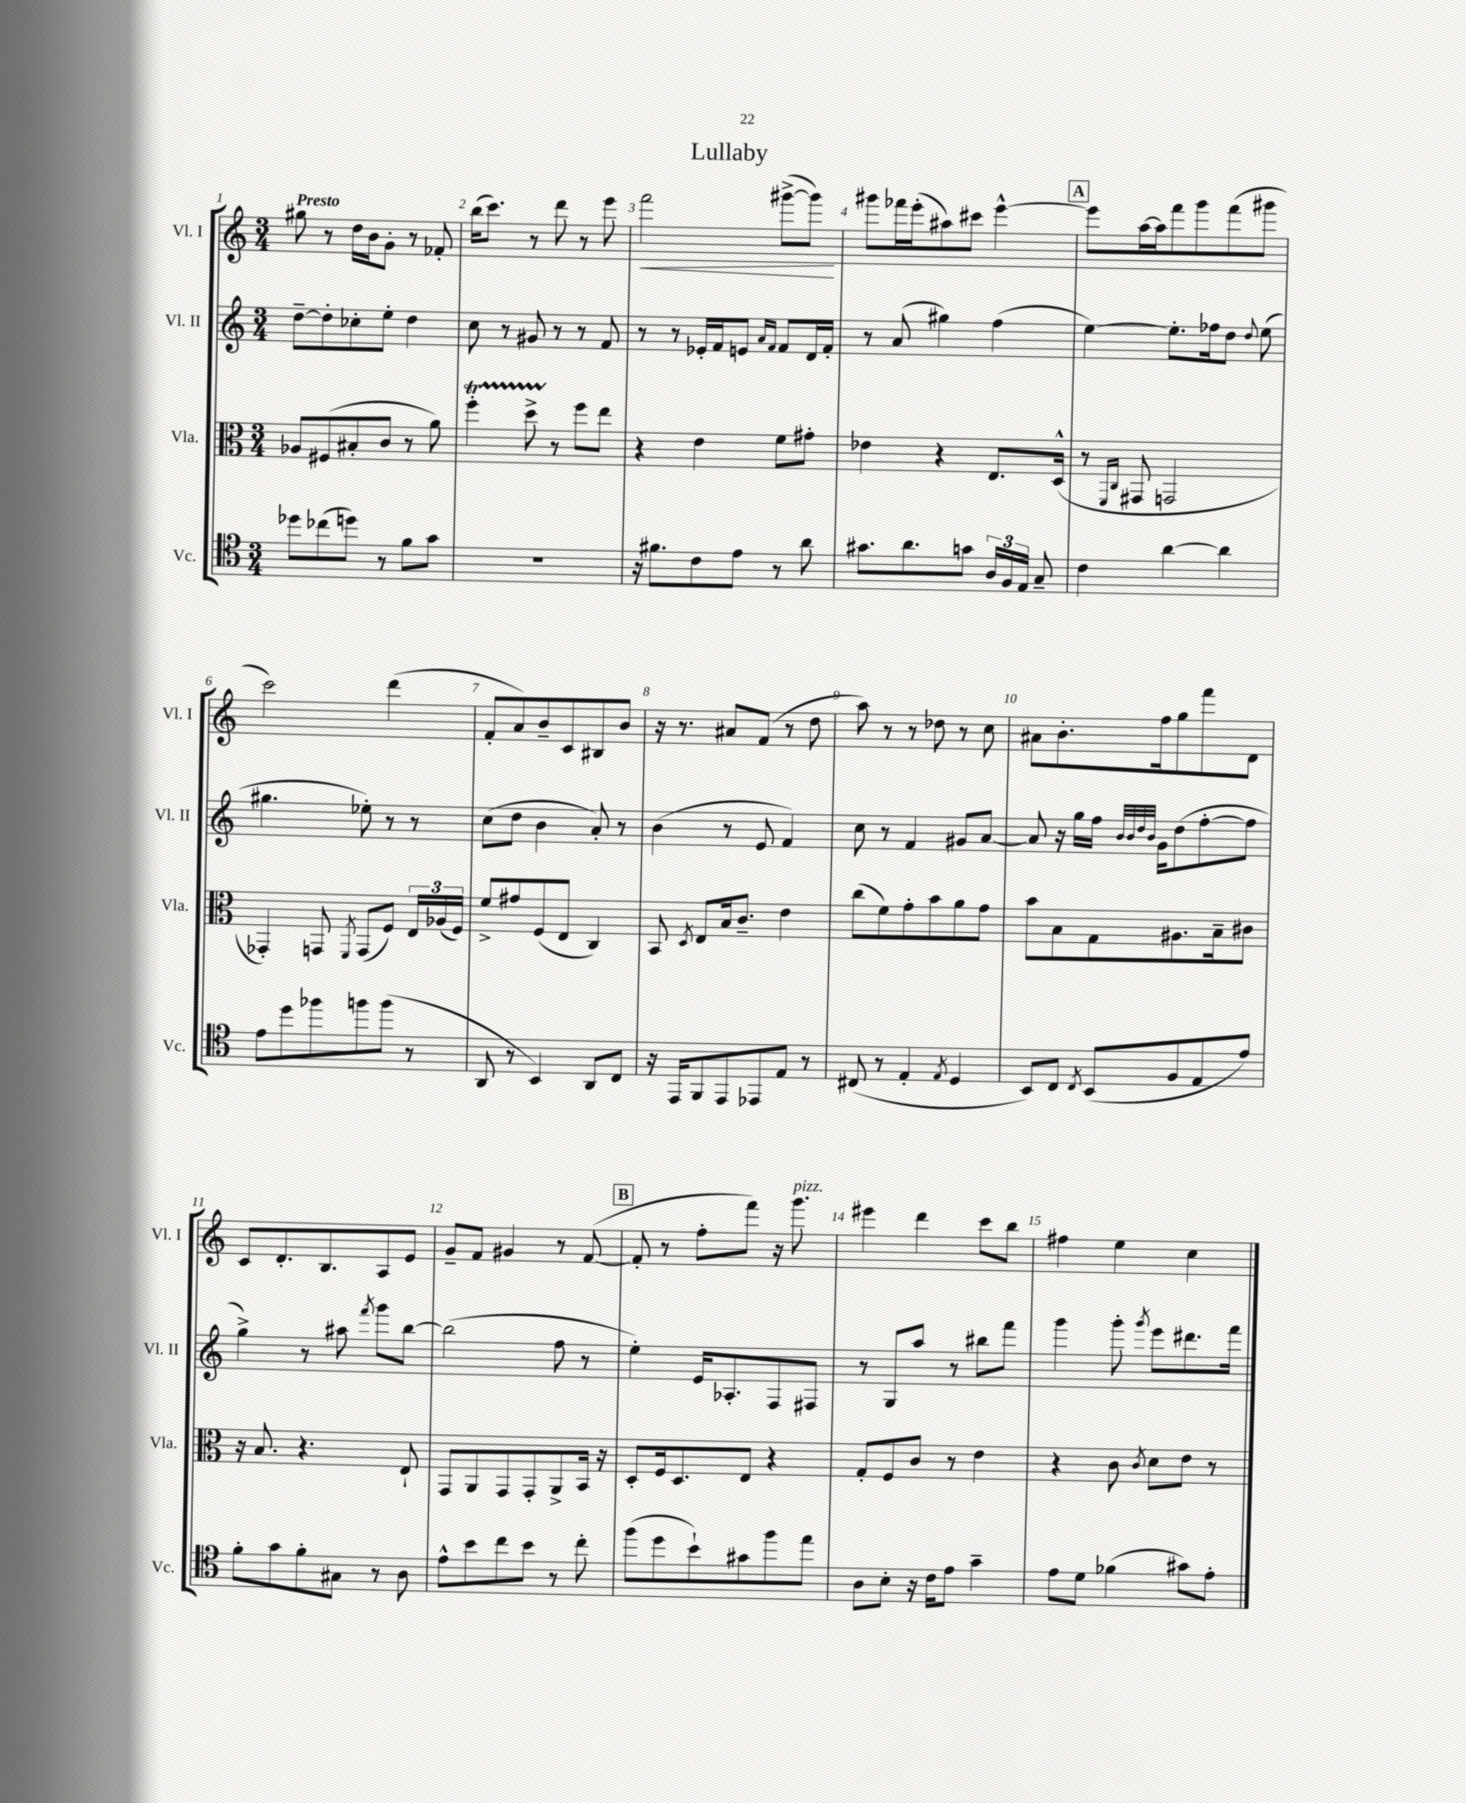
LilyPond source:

\header { title = "Lullaby" }
<<
\new StaffGroup <<
\new Staff = "s0" \with { instrumentName = "Vl. I" shortInstrumentName = "Vl. I" } {
    \clef treble \key c \major \numericTimeSignature \time 3/4 \tempo "Presto"
    \autoBeamOff gis''8 r8 d''16[ b'16 g'8]-. r8 fes'8-. |
    b''16[( c'''8.]) r8 d'''8 r8 e'''8 |
    f'''2\< gis'''8[~->( gis'''8]\!) |
    gis'''8[ fes'''16 e'''16-.( ais''8) cis'''8] e'''4~-^ |
    \mark \markup { \box "A" } e'''8[ a''16~ a''16 f'''8 g'''8 f'''8( gis'''8] |
    c'''2) d'''4( |
    f'8[-. a'8) b'8-- c'8 bis8 b'8] |
    r16 r8. ais'8[ f'8]( r8 d''8 |
    a''8) r8 r8 des''8 r8 c''8 |
    ais'8[ b'8.-. f''16 g''8 f'''8 d'8] |
    c'8[ d'8.-. b8. a8 e'8] |
    g'8[-- f'8] gis'4 r8 f'8~( |
    \mark \markup { \box "B" } f'8-. r8 f''8[-. f'''8]) r16 g'''8.^\markup { \italic "pizz." } |
    eis'''4 d'''4 c'''8[ b''8] |
    fis''4 e''4 c''4 \bar "|." |
}
\new Staff = "s1" \with { instrumentName = "Vl. II" shortInstrumentName = "Vl. II" } {
    \clef treble \key c \major \numericTimeSignature \time 3/4
    \autoBeamOff d''8[~-- d''8-. ces''8-. e''8]-. d''4 |
    c''8 r8 gis'8 r8 r8 f'8 |
    r8 r8 ees'16[-. f'16 e'8] \grace { a'16[ f'16] } f'8[ d'16 f'16]-. |
    r8 a'8( gis''4) f''4( |
    \mark \markup { \box "A" } e''4~) e''8.[-. fes''16 d''8] \appoggiatura { d''8 } e''8( |
    gis''4. ees''8-.) r8 r8 |
    c''8[( d''8] b'4 a'8-.) r8 |
    b'4( r8 e'8 f'4) |
    c''8 r8 f'4 gis'8[ a'8]~ |
    a'8 r16 g''16[ f''16] \grace { b'32[ b'32 d''32 b'32] } g'16[ d''8( f''8~-. f''8] |
    g''4->) r8 ais''8 \acciaccatura { f'''8 } g'''8[ b''8]~ |
    b''2( f''8 r8 |
    \mark \markup { \box "B" } e''4-.) e'16[ aes8.-. f8 fis8] |
    r8 g8[ a''8] r8 bis''8[ f'''8] |
    g'''4 g'''8-. \acciaccatura { g'''8 } e'''8[ dis'''8. f'''16] \bar "|." |
}
\new Staff = "s2" \with { instrumentName = "Vla." shortInstrumentName = "Vla." } {
    \clef alto \key c \major \numericTimeSignature \time 3/4
    \autoBeamOff aes8[ fis8( bis8-. c'8] r8 a'8) |
    f''4-.\startTrillSpan d''8-> r8\stopTrillSpan f''8[ e''8] |
    r4 e'4 f'8[ gis'8]-. |
    ees'4 r4 e8.[ d16]-^( |
    \mark \markup { \box "A" } r8 \grace { f,16[ c16] } gis,8 g,2 |
    ges,4-.) g,8 \acciaccatura { f,8 } g,8[( f8]) \tuplet 3/2 { e16[ aes16( f16]) } |
    f'8[-> gis'8 f8( e8] c4) |
    b,8 \acciaccatura { d8 } e8[ b16 c'8.]-- e'4 |
    c''8[( f'8) g'8-. b'8 a'8 g'8] |
    b'8[ b8 g8 ais8. b16-- cis'8] |
    r16 b8. r4. e8-! |
    g,8[ a,8 g,8 g,8-. a,8-> b,16] r16 |
    \mark \markup { \box "B" } d8[-. f16 d8. e8] r4 |
    g8[-. f8 c'8] r8 e'4 |
    r4 c'8 \acciaccatura { c'8 } d'8[ e'8] r8 \bar "|." |
}
\new Staff = "s3" \with { instrumentName = "Vc." shortInstrumentName = "Vc." } {
    \clef tenor \key c \major \numericTimeSignature \time 3/4
    \autoBeamOff des''8[ ces''8( d''8]) r8 f'8[ g'8] |
    R2. |
    r16 fis'8.[ c'8 e'8] r8 a'8 |
    gis'8.[ a'8. g'8] \tuplet 3/2 { a16[ f16 e16] } g8-- |
    \mark \markup { \box "A" } c'4 a'4~ a'4 |
    e'8[ d''8 fes''8 f''8 f''8]( r8 |
    a,8 r8 b,4) a,8[ c8] |
    r16 e,16[ f,8 e,8 ees,8 e8] r8 |
    cis8( r8 e4-. \acciaccatura { e8 } d4 |
    b,8[) c8] \acciaccatura { c8 } b,8[( f8 e8 e'8]) |
    f'8[-. g'8 f'8-. gis8] r8 a8 |
    e'8[-^ b'8 c''8 b'8] r8 c''8-. |
    \mark \markup { \box "B" } f''8[( d''8 b'8-!) gis'8 f''8 e''8] |
    a8[ b8]-. r16 c'16[ e'8] g'4-- |
    e'8[ d'8] fes'4( gis'8[) e'8]-. \bar "|." |
}
>>
>>
\layout { \context { \Score \override BarNumber.break-visibility = ##(#f #t #t) barNumberVisibility = #all-bar-numbers-visible } }
